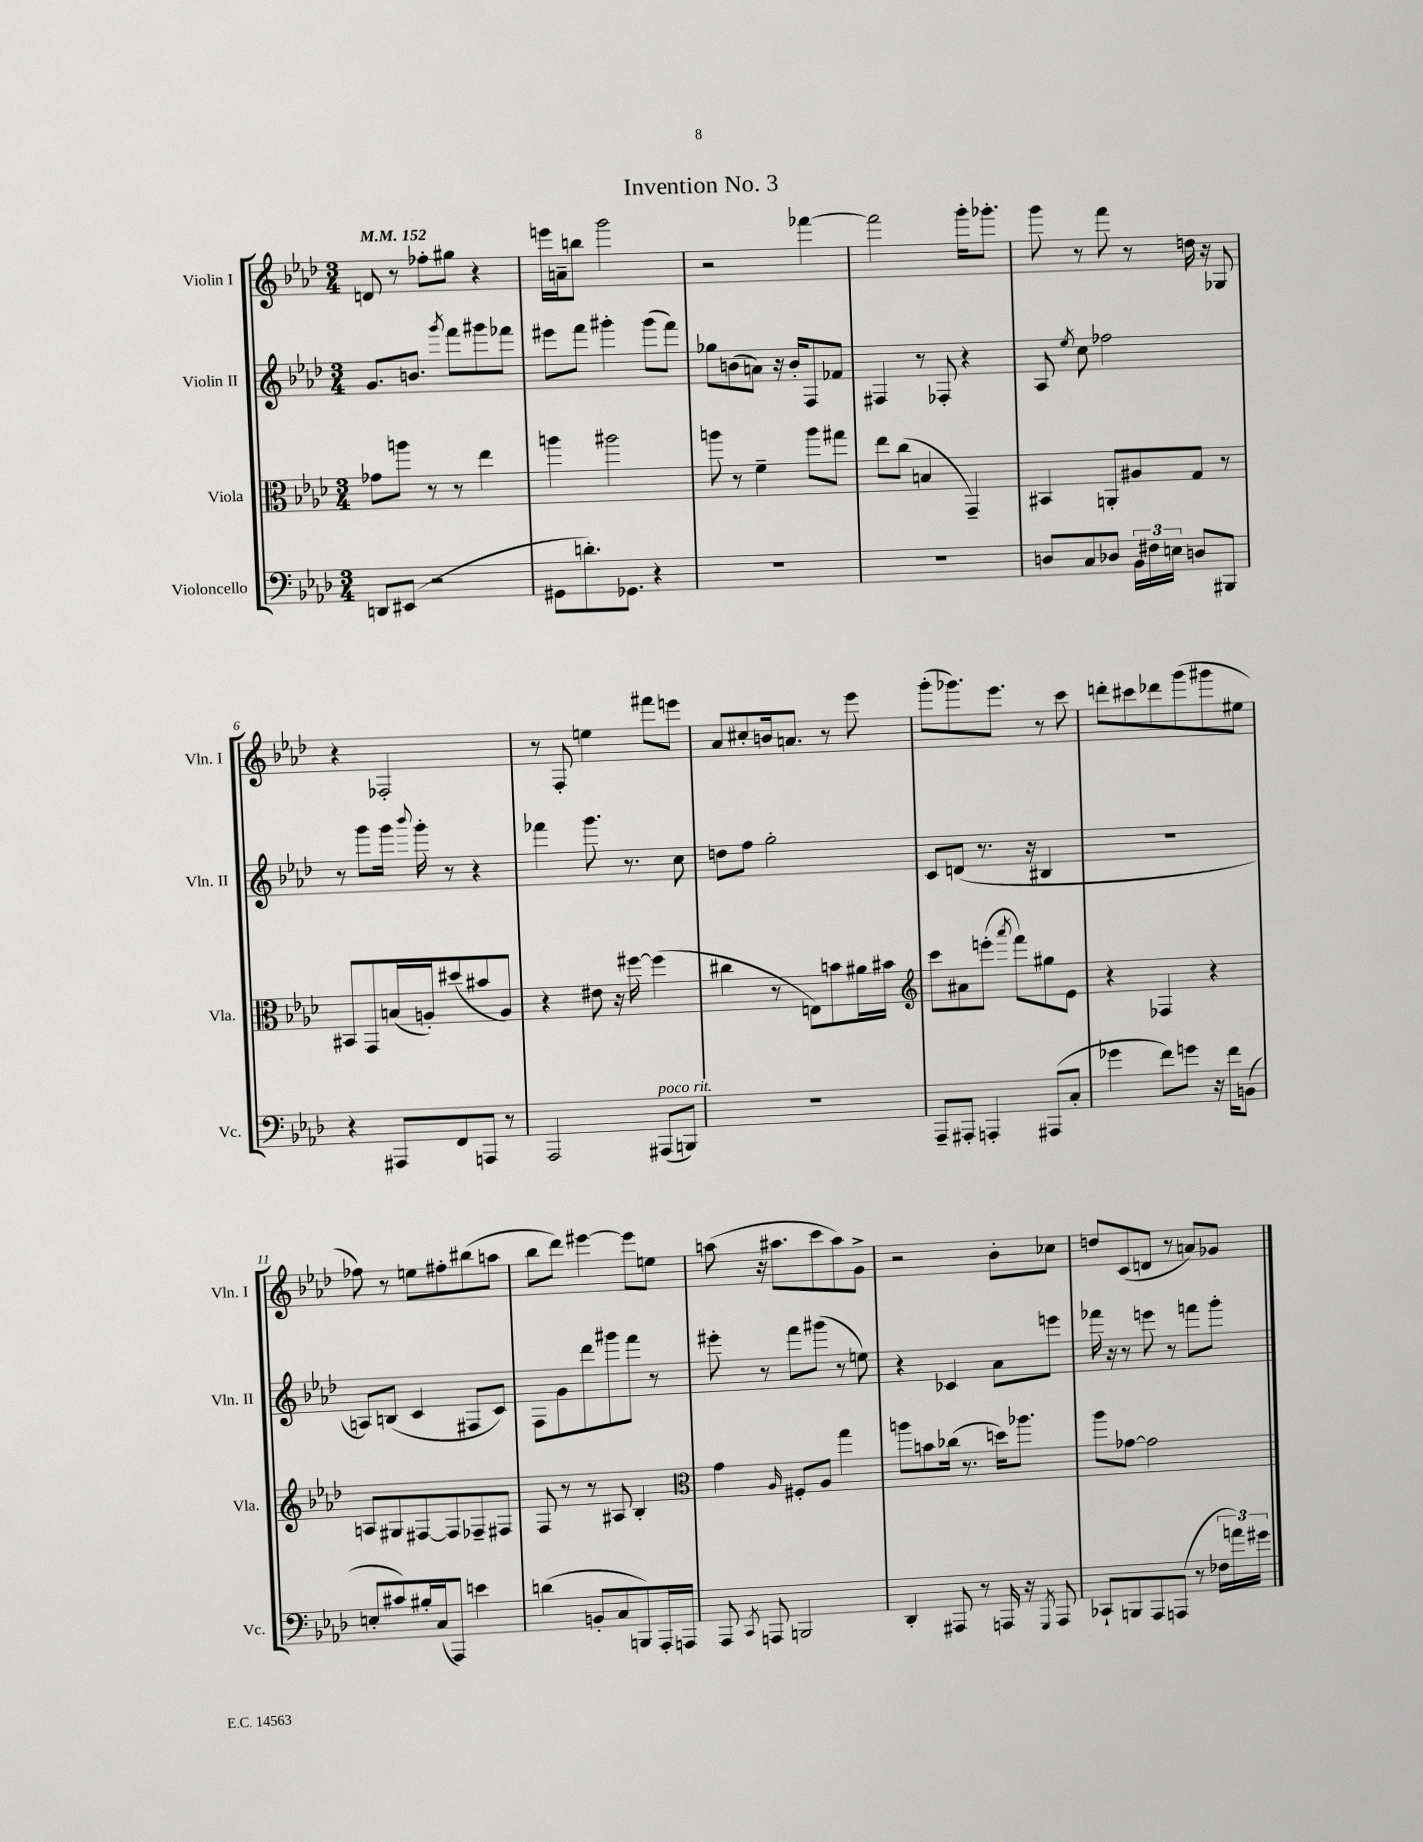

**kern	**kern	**kern	**kern
*staff4	*staff3	*staff2	*staff1
*clefF4	*clefC3	*clefG2	*clefG2
*k[b-e-a-d-]	*k[b-e-a-d-]	*k[b-e-a-d-]	*k[b-e-a-d-]
*M3/4	*M3/4	*M3/4	*M3/4
*MM152	*MM152	*MM152	*MM152
8DD	8g-	8.g	8d
(8EE#	8aa	.	8r
.	.	8.b	.
2r	8r	.	8ff-'
.	.	8qggg	.
.	8r	8fff	8gg#
.	4ee-	8ggg#	4r
.	.	8fff-	.
=	=	=	=
8GG#	4aa	8eee#	16eee
.	.	.	16a~
8.d')	.	8fff	8bb
.	2aa#	4ggg#'	2ggg
8.GG-	.	.	.
4r	.	(8ggg#	.
.	.	8fff)	.
=	=	=	=
2.r	8aa	8gg-	2r
.	8r	(8b	.
.	4f~	8a)	.
.	.	16r	.
.	.	16b'	.
.	8aa	8F	[4fff-
.	8gg#	8f-	.
=	=	=	=
2.r	8ee-	4F#	2fff-]
.	(8cc	.	.
.	4B	8r	.
.	.	8F-'	.
.	4GG~)	4r	16ggg'
.	.	.	8.ggg-'
=	=	=	=
8D	4BB#	8A-	8ggg
.	.	8qee-	.
8C	.	8cc	8r
8D-	8AA'	2ff-	8fff
24BB-	8A#	.	8r
24F#	.	.	.
24E	.	.	.
8D	8G	.	16dd
.	.	.	16r
8BBB#	8r	.	8G-
=	=	=	=
4r	8BB#	8r	4r
.	8GG	8ggg	.
8AAA#	(16B	16ggg	2F-'
.	.	8qqbbb-	.
.	16A')	16ggg'	.
8FF	(8dd#	8r	.
8AAA	8b#	4r	.
8r	8A)	.	.
=	=	=	=
2AAA-	4r	4fff-	8r
.	.	.	8F'
.	8e#	8.ggg	4ee
.	16r	.	.
.	[16ff#	8.r	.
(8AAA#	(4ff#]	.	8fff#
8BBB)	.	8cc	8eee
=	=	=	=
2.r	4cc#	8dd	8a-
.	.	8ff	8cc#'
.	8r	2gg'	16b
.	.	.	8.a
.	8E)	.	.
.	8b	.	8r
.	16a#	.	8eee-
.	16b#	.	.
=	=	=	=
*	*clefG2	*	*
8AAA-~	8ccc	8c	(8ggg'
8AAA#'	8a#	(8d	8.ggg-)
4AAA'	(8eee'	8.r	.
.	.	.	8.eee-
.	8qaaa-	.	.
.	8fff)	.	.
.	.	16r	.
(8AAA#	8gg#	4B#	8r
8C'	8e-	.	8ccc
=	=	=	=
4g-	4r	2.r	8ddd'
.	.	.	8ccc#
8f)	4F-	.	8ddd-
8g	.	.	(8ggg
16r	4r	.	8ggg#
16f	.	.	.
(8BB	.	.	8ee#
=	=	=	=
8E'	8A	8A)	8ff-)
8c#)	8G#	(8B	8r
16B#'	[8F#	4c	8ee
(16C	.	.	.
8AAA-)	8F#]	.	8ff#'
4e	8F-~	8F#	(8bb#
.	8F#	8c)	8aa
=	=	=	=
(4d	8F	8F	8bb-
.	8r	8g	8ddd-)
8BB'	8r	8ddd-	[4eee#
8C	8A#	8ggg#	.
8BBB)	4B-'	8fff	8eee#]
16AAA-'	.	8r	8ee
16AAA	.	.	.
=	=	=	=
*	*clefC3	*	*
8AAA-	4g	8eee#'	(8aa
8qCC	.	.	.
8AAA	.	8r	16r
.	.	.	8.aa#
.	16qqA-	.	.
2BBB	8F#'	8fff	.
.	8A-	(8ggg#	8ccc
.	4gg	8r	8aa#)
.	.	8ee)	8g^
=	=	=	=
4DD-'	8aa	4r	2r
.	8b	.	.
8AAA#	(16cc-	4c-	.
.	8.r	.	.
8r	.	.	.
16AAA	16dd)	8a-	8b-'
16r	8.aa-	.	.
8qGGG	.	.	.
8AAA	.	8eee	8cc-
=	=	=	=
8CC-`	8aa-	16fff-	8dd
.	.	16r	.
8BBB	[8g-	8r	(8c
8AAA-	2g-]	8eee	8d
(8AAA	.	8r	8r
8r	.	8fff	8a)
24F-	.	8ggg'	8g-
24a)	.	.	.
24g#	.	.	.
==	==	==	==
*-	*-	*-	*-
